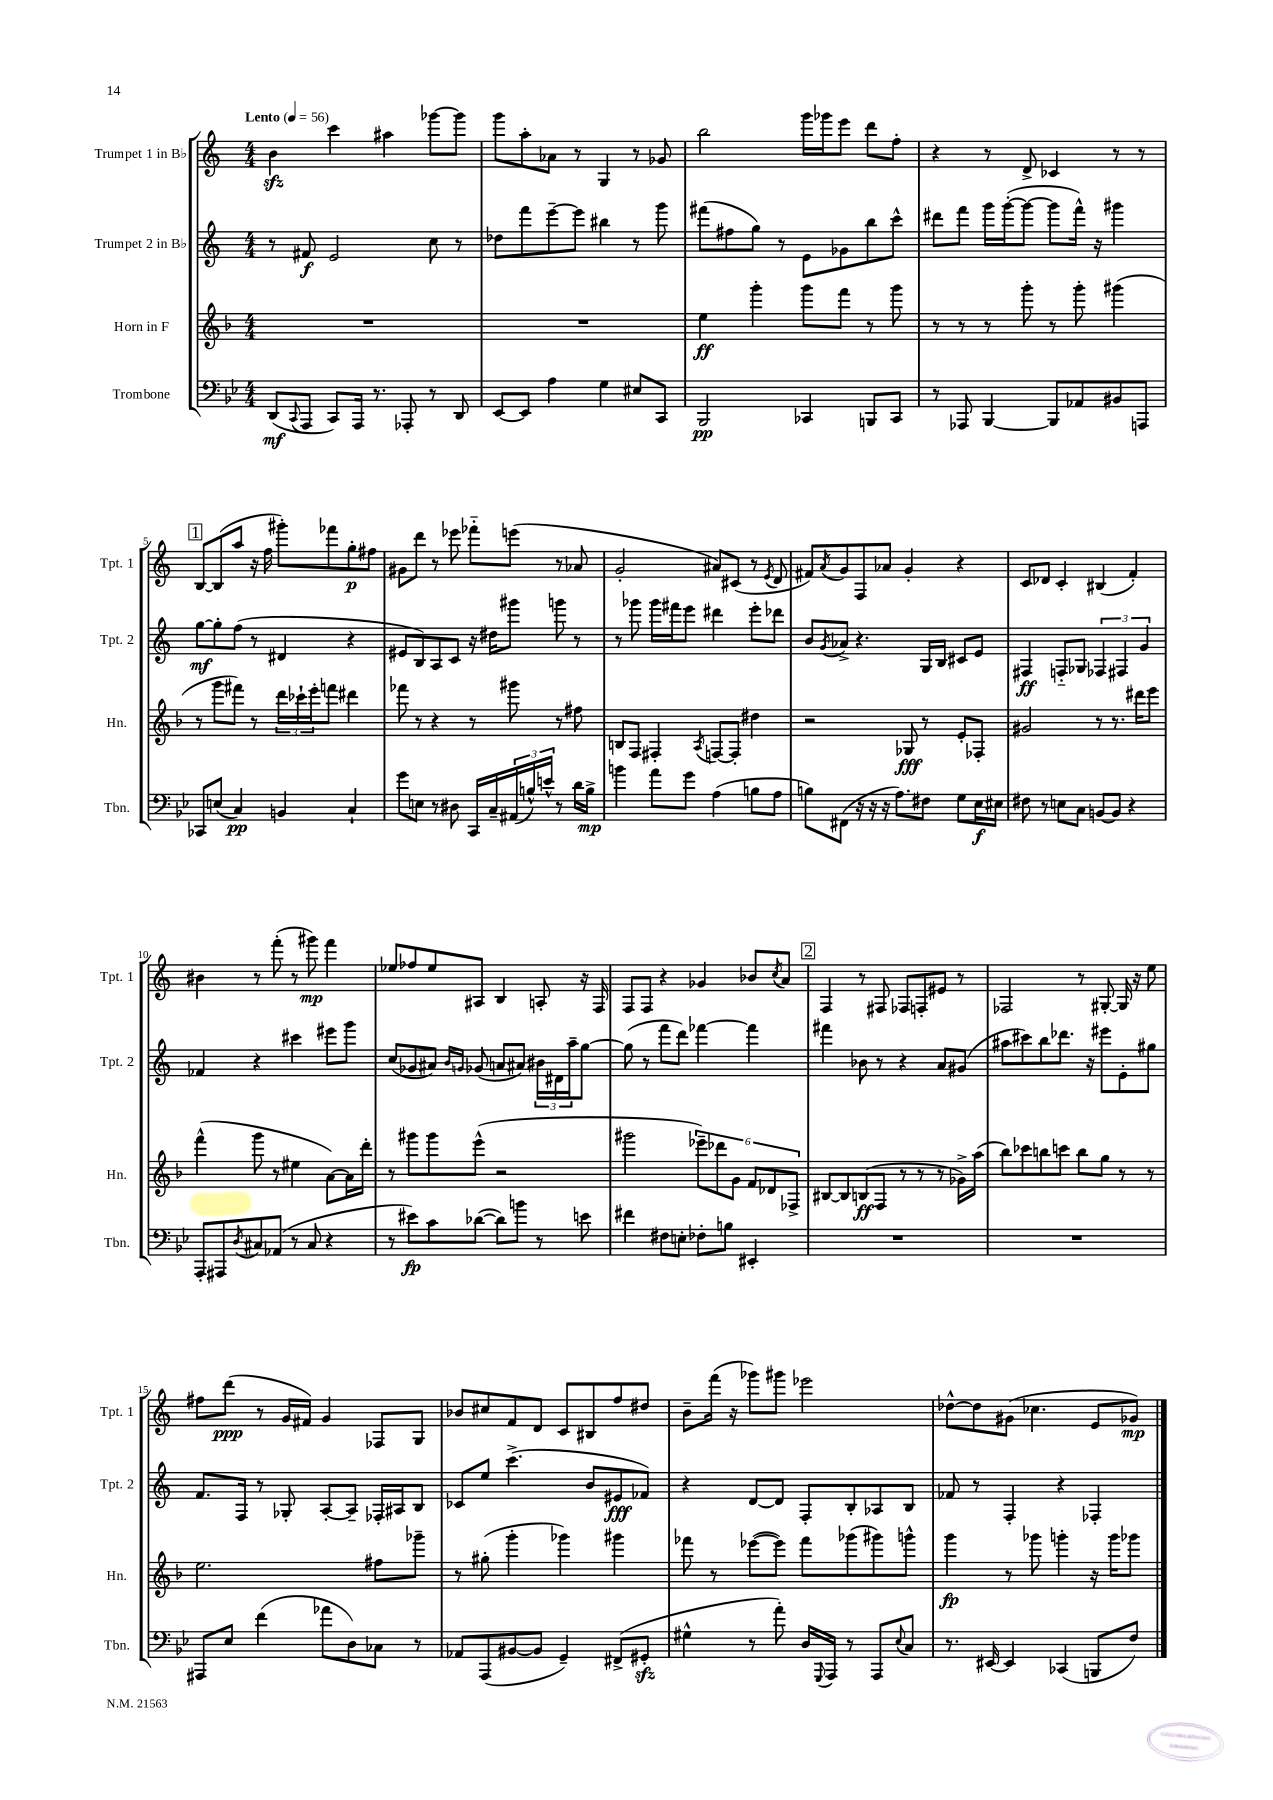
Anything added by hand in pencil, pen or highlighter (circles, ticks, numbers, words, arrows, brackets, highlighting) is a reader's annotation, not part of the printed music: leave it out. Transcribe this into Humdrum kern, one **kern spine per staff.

**kern	**dynam	**kern	**dynam	**kern	**dynam	**kern	**dynam
*part4	*part4	*part3	*part3	*part2	*part2	*part1	*part1
*staff4	*staff4	*staff3	*staff3	*staff2	*staff2	*staff1	*staff1
*I"Trombone	*	*I"Horn in F	*	*I"Trumpet 2 in B♭	*	*I"Trumpet 1 in B♭	*
*I'Tbn.	*	*I'Hn.	*	*I'Tpt. 2	*	*I'Tpt. 1	*
*clefF4	*	*clefG2	*	*clefG2	*	*clefG2	*
*k[b-e-]	*	*k[b-]	*	*k[]	*	*k[]	*
*M4/4	*	*M4/4	*	*M4/4	*	*M4/4	*
*MM56	*	*MM56	*	*MM56	*	*MM56	*
=1	=1	=1	=1	=1	=1	=1	=1
!	!	!	!	!	!	!LO:TX:a:B:t=Lento	!
(8DD/L	mf	1r	.	8r	.	4bzz\	.
8qqCC/	.	.	.	.	.	.	.
8AAA/J	.	.	.	8f#X/	f	.	.
8CC/L)	.	.	.	2e/	.	4ccc\	.
16AAA/Jk	.	.	.	.	.	.	.
8.r	.	.	.	.	.	.	.
.	.	.	.	.	.	4aa#X\	.
8AAA-X'/	.	.	.	.	.	.	.
8r	.	.	.	8cc\	.	[8ggg-X\L	.
8DD/	.	.	.	8r	.	8ggg-\J]	.
=2	=2	=2	=2	=2	=2	=2	=2
[8EE-/L	.	1r	.	8dd-X\L	.	8ggg\L	.
8EE-/J]	.	.	.	8fff\	.	8aa'\	.
4A\	.	.	.	[8eee~\	.	8a-X\J	.
.	.	.	.	8eee\J]	.	8r	.
4G\	.	.	.	4bb#X\	.	4G/	.
8E#X/L	.	.	.	8r	.	8r	.
8CC/J	.	.	.	8ggg\	.	8g-X/	.
=3	=3	=3	=3	=3	=3	=3	=3
2BBB-/	pp	4ee\	ff	(8fff#X\L	.	2bb\	.
.	.	.	.	8ff#X\	.	.	.
.	.	4ggg'\	.	8gg\J)	.	.	.
.	.	.	.	8r	.	.	.
4CC-X/	.	8ggg\L	.	8e\L	.	16ggg\LL	.
.	.	.	.	.	.	16ggg-X\J	.
.	.	8fff\J	.	8g-X\	.	8eee\J	.
8BBBn/L	.	8r	.	8bb\	.	8ddd\L	.
8CC-/J	.	8ggg\	.	8ccc^^\J	.	8ff'\J	.
=4	=4	=4	=4	=4	=4	=4	=4
8r	.	8r	.	8ddd#X\L	.	4r	.
8AAA-X/	.	8r	.	8fff\J	.	.	.
[4BBB-/	.	8r	.	16ggg\LL	.	8r	.
.	.	.	.	([16ggg'\J	.	.	.
.	.	8ggg'\	.	8ggg\J_	.	8d^/	.
8BBB-/L]	.	8r	.	8ggg\L]	.	4c-X/	.
8AA-X/	.	8ggg'\	.	16fff^^\Jk)	.	.	.
.	.	.	.	16r	.	.	.
8BB#X/	.	(4ggg#X\	.	4ggg#X\	.	8r	.
8AAAn/J	.	.	.	.	.	8r	.
!!LO:LB:g=z
!!LO:REH:place=s1:t=1
=5	=5	=5	=5	=5	=5	=5	=5
8CC-X/L	.	8r	.	[8gg\L	mf	[8B/L	.
(8En/J	.	8ggg\L	.	8gg'\]	.	(8B/]	.
4C/)	pp	8fff#X\J)	.	(8ff\J	.	8aa/J	.
.	.	8r	.	8r	.	16r	.
.	.	.	.	.	.	16ff\	.
4BBn/	.	24ddd\LL	.	4d#X/	.	8ggg#X'\L)	.
.	.	24ccc-X`\	.	.	.	.	.
.	.	24eee'\J	.	.	.	.	.
.	.	8fffn\J	.	.	.	8fff-X\	.
4C`/	.	4ddd#X\	.	4r	.	8gg'\	p
.	.	.	.	.	.	8ff#X\J	.
=6	=6	=6	=6	=6	=6	=6	=6
8g\L	.	8fff-X\	.	8e#X/L	.	8g#X\L	.
8En\J	.	8r	.	8B/)	.	8ddd\J	.
8r	.	4r	.	8A/	.	8r	.
8D#X\	.	.	.	8c/J	.	8eee-X\	.
16CC/LL	.	8r	.	16r	.	8fff-X\L	.
16C~/	.	.	.	16dd#X\KL	.	.	.
(24AA#X/	.	8ggg#X\	.	8ggg#X\J	.	(8eeen\J	.
24Bn^^/)	.	.	.	.	.	.	.
24en^^/JJ	.	.	.	.	.	.	.
8r	.	8r	.	8gggn\	.	8r	.
16d\LL	.	8ff#X\	.	8r	.	8a-X/	.
16B^\JJ	mp	.	.	.	.	.	.
=7	=7	=7	=7	=7	=7	=7	=7
4bn\	.	8Bn/L	.	8r	.	2g'/	.
.	.	8F/J	.	8ggg-X\	.	.	.
8a\L	.	4F#X'/	.	16ggg-\LL	.	.	.
.	.	.	.	16fff#X\J	.	.	.
8g\J	.	.	.	8eee\J	.	.	.
.	.	8qA/	.	.	.	.	.
(4A\	.	[8Fn/L	.	4ddd#X\	.	8a#X/L)	.
.	.	8F'/J]	.	.	.	(8c#X/J	.
8Bn\L	.	4dd#X\	.	8eee'\L	.	8r	.
.	.	.	.	.	.	8qe/	.
8A\J	.	.	.	8ddd-X\J	.	8d/	.
=8	=8	=8	=8	=8	=8	=8	=8
8Bn\L)	.	2r	.	8b/L	.	8f#X/L)	.
.	.	.	.	8qg/	.	8qa/	.
(8FF#X\J	.	.	.	8a-X^/J	.	8g/	.
16r	.	.	.	4.r	.	8F/	.
16r	.	.	.	.	.	.	.
16r	.	.	.	.	.	8a-X/J	.
8.A\L)	.	.	.	.	.	.	.
.	.	8G-X/	fff	.	.	4g'/	.
8F#X\J	.	8r	.	16G/LL	.	.	.
.	.	.	.	16B/JJ	.	.	.
8G\L	.	8e'/L	.	8c#X/L	.	4r	.
16E-\L	f	8F-X'/J	.	8e/J	.	.	.
16E#X\JJ	.	.	.	.	.	.	.
=9	=9	=9	=9	=9	=9	=9	=9
8F#X\	.	2g#X/	.	4F#X/	ff	8c/L	.
8r	.	.	.	.	.	8d-X/J	.
8En\L	.	.	.	8Fn/L	.	4c'/	.
8C\J	.	.	.	8G-X/J	.	.	.
[8BBn/L	.	8r	.	6F-X/	.	(4B#X/	.
8BB/J]	.	8.r	.	.	.	.	.
.	.	.	.	6F#X/	.	.	.
4r	.	.	.	.	.	4f'/)	.
.	.	16ddd#X\KL	.	.	.	.	.
.	.	.	.	6g/	.	.	.
.	.	8eee\J	.	.	.	.	.
!!LO:LB:g=z
=10	=10	=10	=10	=10	=10	=10	=10
8AAA'/L	.	(4fff^^\	.	4f-X/	.	4b#X\	.
8AAA#X/	.	.	.	.	.	.	.
8qD/	.	.	.	.	.	.	.
8C#X/	.	8ggg\	.	4r	.	8r	.
(8AA-X/J	.	8r	.	.	.	(8fff'\	.
8r	.	4ee#X\	.	4ccc#X\	.	8r	.
8C#/	.	.	.	.	.	8ggg#X\)	mp
4r	.	[8a\L)	.	8eee#X\L	.	4fff\	.
.	.	16a\L]	.	8ggg\J	.	.	.
.	.	16ddd'\JJ	.	.	.	.	.
=11	=11	=11	=11	=11	=11	=11	=11
8r	.	8r	.	(8cc/L	.	8ee-X/L	.
8e#X\L)	fp	8ggg#X\L	.	8g-X/	.	8ff-X/	.
8c\	.	8ggg#\	.	8a#X/J)	.	8ee-/	.
.	.	.	.	16qqb/LL	.	.	.
.	.	.	.	16qqgn/JJ	.	.	.
([8d-X\J	.	(8eee^^\J	.	(8g-X/	.	8A#X/J	.
8d-\L])	.	2r	.	8an/L	.	4B/	.
8bn\J	.	.	.	8a#X/J)	.	.	.
8r	.	.	.	24b#X\LL	.	8An'/	.
.	.	.	.	24d#X\	.	.	.
.	.	.	.	24aa~\J	.	.	.
8en\	.	.	.	[8gg\J	.	16r	.
.	.	.	.	.	.	16F/	.
=12	=12	=12	=12	=12	=12	=12	=12
4f#X\	.	2ggg#X\	.	(8gg\]	.	8F/L	.
.	.	.	.	8r	.	8F/J	.
8F#X\L	.	.	.	8fff\L	.	4r	.
8En'\J	.	.	.	8ddd\J)	.	.	.
8F-X'\L	.	12eee-X~\L)	.	[4fff-X\	.	4g-X/	.
.	.	12ddd-X\	.	.	.	.	.
8Bn\J	.	.	.	.	.	.	.
.	.	12g\J	.	.	.	.	.
4EE#X'/	.	12f/L	.	4fff-\]	.	8b-X/L	.
.	.	12d-X/	.	.	.	.	.
.	.	.	.	.	.	8qcc/	.
.	.	.	.	.	.	8a/J	.
.	.	12F-X^/J	.	.	.	.	.
!!LO:REH:place=s1:t=2
=13	=13	=13	=13	=13	=13	=13	=13
1r	.	[8B#X/L	.	4fff#X\	.	4F/	.
.	.	8B#/]	.	.	.	.	.
.	.	(8Bn/	ff	8b-X\	.	8r	.
.	.	8F/J	.	8r	.	8F#X/	.
.	.	8r	.	4r	.	8F-X/L	.
.	.	8r	.	.	.	8Fn'/	.
.	.	8r	.	8a/L	.	8e#X/J	.
.	.	16g-X^\LL)	.	(8g#X/J	.	8r	.
.	.	(16aa\JJ	.	.	.	.	.
=14	=14	=14	=14	=14	=14	=14	=14
1r	.	8bb-\L)	.	8aa#X\L	.	2F-X/	.
.	.	8ccc-X\	.	8ccc#X\)	.	.	.
.	.	8bbn\	.	8bb\	.	.	.
.	.	8cccn\J	.	8.ddd-X\J	.	.	.
.	.	8bb\L	.	.	.	8r	.
.	.	.	.	16r	.	.	.
.	.	8gg\J	.	8eee#X\L	.	[8G#X'/	.
.	.	8r	.	8e'\	.	16G#/]	.
.	.	.	.	.	.	16r	.
.	.	8r	.	8gg#X\J	.	8ee\	.
!!LO:LB:g=z
=15	=15	=15	=15	=15	=15	=15	=15
8AAA#X/L	.	2.ee\	.	8.f/L	.	8ff#X\L	.
8E-/J	.	.	.	.	.	(8ddd\J	ppp
.	.	.	.	16F/Jk	.	.	.
(4f\	.	.	.	8r	.	8r	.
.	.	.	.	8G-X'/	.	16g/LL	.
.	.	.	.	.	.	16f#X/JJ)	.
8a-X\L	.	.	.	[8A'/L	.	4g/	.
8D\)	.	.	.	8A~/J]	.	.	.
8C-X\J	.	8ff#X\L	.	16F-X'/LL	.	8F-X/L	.
.	.	.	.	16A#X/J	.	.	.
8r	.	8ggg-X~\J	.	8B/J	.	8G/J	.
=16	=16	=16	=16	=16	=16	=16	=16
8AA-X/L	.	8r	.	8c-X/L	.	8b-X/L	.
(8AAA/	.	(8gg#X'\	.	8ee/J	.	8cc#X/	.
[8BB#X/	.	4ggg'\	.	(4.ccc^\	.	8f/	.
8BB#/J]	.	.	.	.	.	8d/J	.
4GG~/)	.	4ggg-X\)	.	.	.	8c/L	.
.	.	.	.	8b/L	.	8B#X/	.
(8FF#X^/L	.	4ggg#X\	.	8e#X/	fff	8ff/	.
8GG#Xzz'/J	.	.	.	8f-X/J)	.	8dd#X/J	.
=17	=17	=17	=17	=17	=17	=17	=17
4G#X^^\	.	8fff-X\	.	4r	.	8b~\L	.
.	.	8r	.	.	.	(16fff\Jk	.
.	.	.	.	.	.	16r	.
8r	.	([8eee-X\L	.	[8d/L	.	8ggg-X\L)	.
8a'\)	.	8eee-\J])	.	8d/J]	.	8ggg#X\J	.
16D/LL	.	8fff-\L	.	8F'/L	.	2eee-X\	.
8qqGGG/	.	.	.	.	.	.	.
16AAA/JJ	.	.	.	.	.	.	.
8r	.	(8ggg-X\	.	8B'/	.	.	.
8AAA/L	.	8ggg#X\)	.	8A-X/	.	.	.
8qqE-/	.	.	.	.	.	.	.
8C/J	.	8gggn^^\J	.	8B/J	.	.	.
=18	=18	=18	=18	=18	=18	=18	=18
8.r	.	4ggg\	fp	8f-X/	.	[8dd-X^^\L	.
.	.	.	.	8r	.	8dd-\]	.
[16EE#X/	.	.	.	.	.	.	.
4EE#/]	.	8r	.	4F'/	.	(8g#X\J	.
.	.	8ggg-X\	.	.	.	4.cc-X\	.
(4CC-X/	.	4gggn'\	.	4r	.	.	.
8BBBn/L	.	16r	.	4F-X'/	.	8e/L	.
.	.	16ggg\KL	.	.	.	.	.
8F/J)	.	8ggg-X\J	.	.	.	8g-X/J)	mp
==	==	==	==	==	==	==	==
*-	*-	*-	*-	*-	*-	*-	*-
